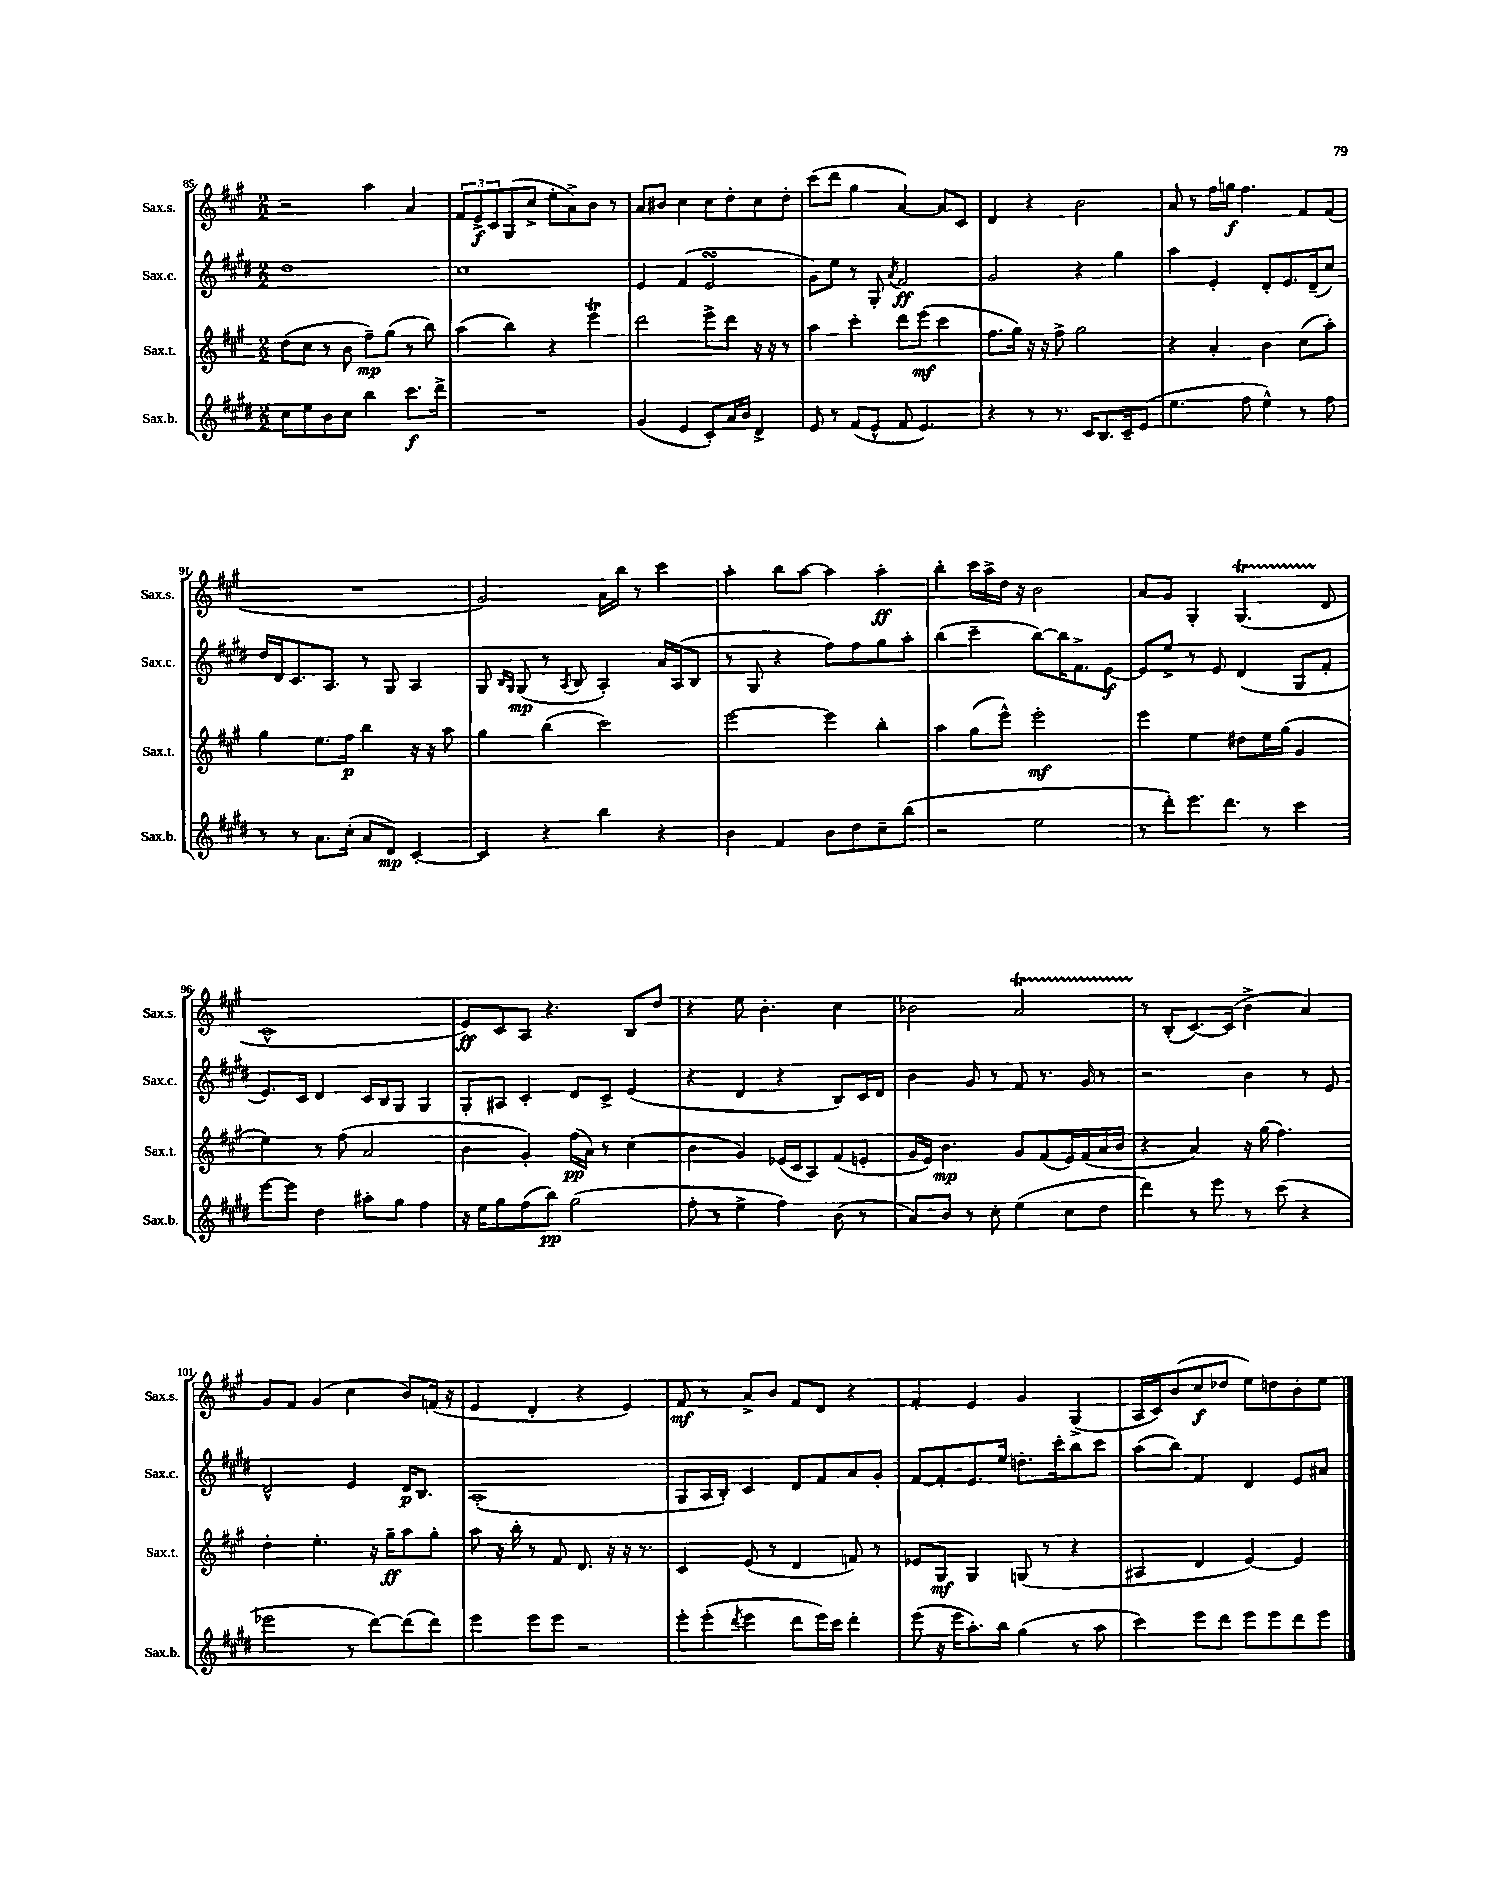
<<
\new StaffGroup <<
\new Staff = "s0" \with { instrumentName = "Sax.s." shortInstrumentName = "Sax.s." } {
    \clef treble \key a \major \numericTimeSignature \time 2/2
    r2 a''4 a'4 |
    \tuplet 3/2 { fis'8 e'8->\f cis'8 } gis8( cis''8-> e''8-. a'8->) b'8 r8 |
    a'8 bis'8 cis''4 cis''8 d''8-. cis''8 d''8-. |
    cis'''8( d'''8 gis''4 a'4~) a'8 cis'8 |
    d'4 r4 b'2 |
    a'8 r8 fis''16 g''16\f fis''4. fis'8 fis'8( |
    R1 |
    gis'2) a'16 b''16 r8 cis'''4 |
    a''4-. b''8 a''8~ a''4 a''4-.\ff |
    b''4-. cis'''16 a''16-> d''16 r16 b'2 |
    a'8 gis'8 gis4-. gis4.\startTrillSpan( d'8\stopTrillSpan |
    cis'1-^ |
    e'8\ff) cis'8 a8 r4. b8 d''8 |
    r4 e''8 b'4.-. cis''4 |
    bes'2 a'2\startTrillSpan |
    r8\stopTrillSpan b8-.( cis'8.~) cis'16( b'4-> a'4) |
    gis'8 fis'8 gis'4( cis''4 b'8) f'16( r16 |
    e'4 d'4-. r4 e'4) |
    fis'8\mf r8 a'8-> b'8 fis'8 d'8 r4 |
    fis'4-. e'4 gis'4 gis4->( |
    a16 cis'16) b'8( cis''8\f des''8 e''8) d''8 b'8-. e''8 \bar "|." |
}
\new Staff = "s1" \with { instrumentName = "Sax.c." shortInstrumentName = "Sax.c." } {
    \clef treble \key e \major \numericTimeSignature \time 2/2
    dis''1 |
    cis''1 |
    e'4 fis'4( e'2\turn |
    gis'8) e''8 r8 gis8-. \acciaccatura { a'8 } fis'2\ff |
    gis'2 r4 gis''4 |
    a''4 e'4-. dis'8-. e'8. dis'16--( cis''8) |
    dis''16 dis'16 cis'8. a8. r8 gis8 a4 |
    gis8 \grace { b16 gis16 } gis8\mp( r8 \acciaccatura { a8 } b8 a4-.) a'16 a16( b8 |
    r8 gis8 r4 fis''8) fis''8 gis''8 a''8-. |
    b''4( cis'''4-- b''8~) b''16 fis'8.-> e'8~\f |
    e'8 e''8-> r8 e'8 dis'4( gis8 fis'8-. |
    e'8.) cis'16 dis'4 cis'16 b16 gis8 gis4 |
    gis8-. ais8 cis'4-. dis'8 cis'8-> e'4( |
    r4 dis'4 r4 b8) cis'16 dis'16 |
    b'4 gis'8 r8 fis'8 r8. gis'16 r8 |
    r2 b'4 r8 e'8 |
    dis'2-^ e'4 dis'16\p b8. |
    a1-.( |
    gis8 a16 b16-.) cis'4 dis'8 fis'8 a'8 gis'8-. |
    fis'8~ fis'8-. e'8. e''16 d''8.-. cis'''16-. b''8 cis'''8 |
    a''8( b''8) fis'4 dis'4 e'8 ais'8 \bar "|." |
}
\new Staff = "s2" \with { instrumentName = "Sax.t." shortInstrumentName = "Sax.t." } {
    \clef treble \key a \major \numericTimeSignature \time 2/2
    d''8( cis''8 r8 b'8 fis''8--\mp) gis''8( r8 b''8) |
    a''4( b''4) r4 e'''4\trill |
    d'''2 e'''8-> d'''8 r16 r16 r8 |
    a''4 cis'''4-. d'''8 e'''8\mf( cis'''4 |
    fis''8. gis''16) r16 r16 fis''8-> gis''2 |
    r4 a'4-. b'4 cis''8( a''8-.) |
    gis''4 e''8. fis''16\p b''4 r16 r16 a''8 |
    gis''4 b''4( cis'''2) |
    e'''2~ e'''4 b''4-. |
    a''4 gis''8( e'''8-^) e'''2-.\mf |
    e'''4 e''4 dis''8 e''16 gis''16( gis'4 |
    e''4) r8 fis''8( a'2 |
    b'4 gis'4-.) fis''16\pp( a'16) r8 cis''4( |
    b'4 gis'4) ees'16( cis'16 a8) fis'8( e'8-. |
    gis'16 e'16) b'4.\mp gis'8 fis'8( e'16) fis'16( a'16 b'16 |
    r4 a'4) r16 gis''16( fis''4.) |
    d''4-. e''4.-. r16 gis''16--\ff a''8 gis''8-. |
    a''8 r16 b''16-. r8 fis'8 d'8. r16 r16 r8. |
    cis'4 e'8( r8 d'4 f'8) r8 |
    ees'8 gis8\mf gis4 g8( r8 r4 |
    ais4 d'4 e'4~) e'4 \bar "|." |
}
\new Staff = "s3" \with { instrumentName = "Sax.b." shortInstrumentName = "Sax.b." } {
    \clef treble \key e \major \numericTimeSignature \time 2/2
    cis''8 e''8 b'8 cis''8 b''4 cis'''8.\f dis'''16-> |
    R1 |
    gis'4( e'4 cis'8-.) a'16 b'16 dis'4-> |
    e'8 r8 fis'8( e'8-^ fis'8 e'4.) |
    r4 r8 r8. cis'16 b8. cis'16-- e'8( |
    e''4. fis''8 e''4-^) r8 fis''8 |
    r8 r8 a'8. cis''16-.( a'8 dis'8\mp) cis'4~-. |
    cis'4 r4 b''4 r4 |
    b'4 fis'4 b'8 dis''8 cis''8-- b''8( |
    r2 e''2 |
    r8 dis'''8-.) e'''8. dis'''8. r8 cis'''4 |
    e'''8~ e'''8 dis''4 ais''8-. gis''8 fis''4 |
    r16 e''16 gis''8 fis''8( b''8\pp) gis''2( |
    fis''8-. r8 e''4-> fis''4) b'8( r8 |
    a'8) b'8 r8 cis''8-. e''4( cis''8 dis''8 |
    dis'''4) r8 e'''8 r8 cis'''8( r4 |
    ees'''2 r8 dis'''8~) dis'''8( dis'''8) |
    e'''4 e'''8 e'''8 r2 |
    e'''8-. e'''8-.( \acciaccatura { dis'''8 } e'''4 dis'''8 e'''16) cis'''16 dis'''4-. |
    e'''8( r16 e'''16 a''8.-.) b''16 gis''4( r8 a''8 |
    cis'''4) e'''8 dis'''8 e'''8 e'''8 dis'''8 e'''8 \bar "|." |
}
>>
>>
\layout { \context { \Score currentBarNumber = #85 } }
